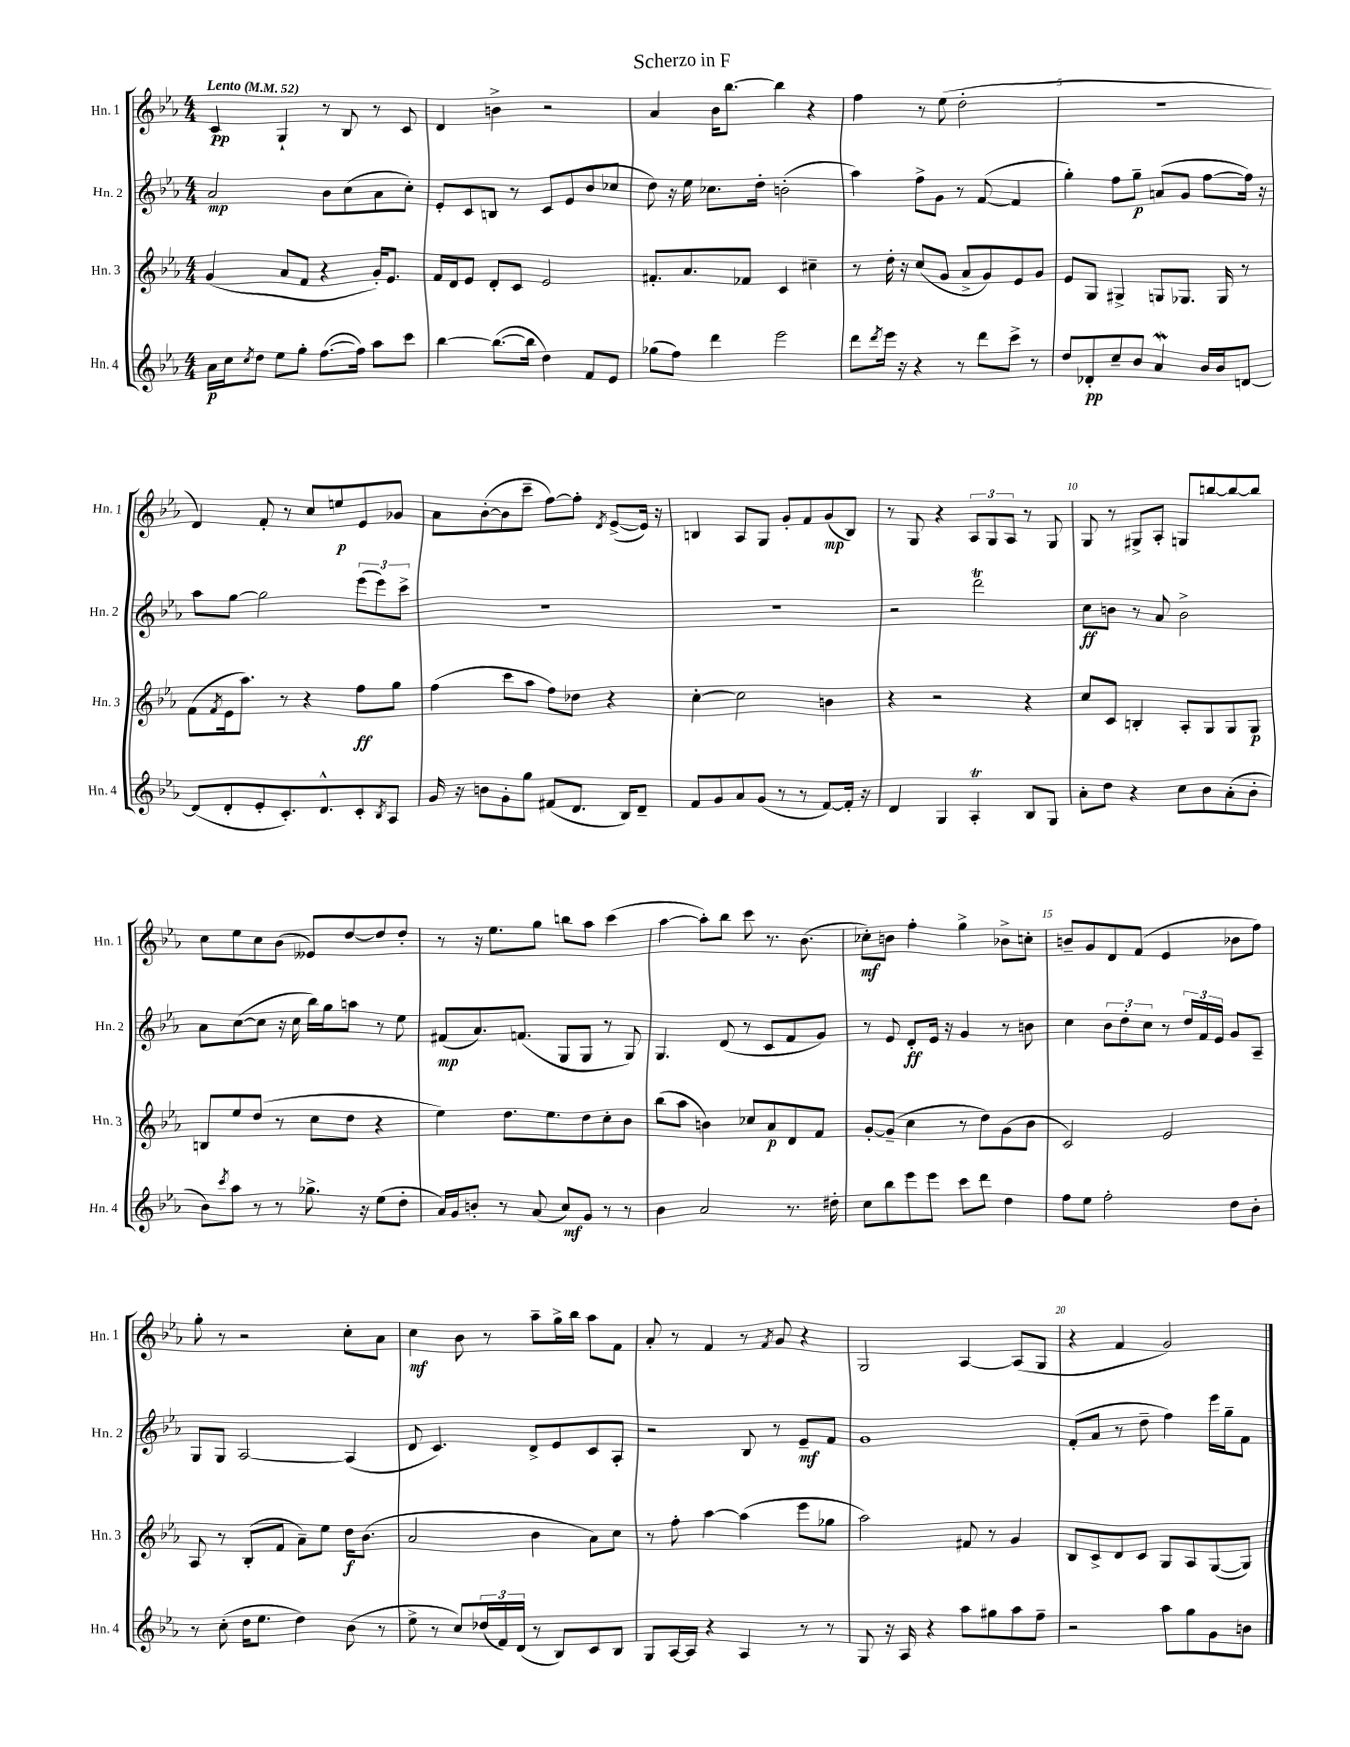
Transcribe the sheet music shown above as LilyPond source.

\header { title = "Scherzo in F" }
<<
\new StaffGroup <<
\new Staff = "s0" \with { instrumentName = "Hn. 1" shortInstrumentName = "Hn. 1" } {
    \clef treble \key ees \major \numericTimeSignature \time 4/4 \tempo "Lento" 4 = 52
    c'4\pp g4-! r8 bes8 r8 c'8 |
    d'4 b'4-> r2 |
    aes'4 bes'16 bes''8.~ bes''4 r4 |
    f''4 r8 ees''8( d''2-. |
    R1 |
    d'4) f'8-. r8 c''8 e''8\p ees'8 ges'8 |
    aes'8 bes'8~-.( bes'8 c'''8-- f''8~) f''8-. \acciaccatura { d'8 } ees'8~->( ees'16) r16 |
    b4 aes8 g8 g'8-. f'8 g'8\mp( b8) |
    r8 g8 r4 \tuplet 3/2 { aes8 g8 aes8 } r8 g8 |
    g8 r8 gis8-> aes8-. g8 b''8~ b''8~ b''8 |
    c''8 ees''8 c''8 bes'8( eeses'8) d''8~ d''8 d''8-. |
    r8 r16 ees''8. g''8 b''8 aes''8 c'''4( |
    aes''4~ aes''8-.) bes''8 c'''8 r8. bes'8.( |
    ces''8-.\mf) b'8 f''4-. g''4-> bes'8-> c''8-. |
    b'8-- g'8 d'8 f'8( ees'4 bes'8 f''8) |
    g''8-. r8 r2 c''8-. aes'8 |
    c''4\mf bes'8 r8 aes''8-- g''16-> bes''16 aes''8 f'8 |
    aes'8-. r8 f'4 r8 \acciaccatura { f'8 } g'8 r4 |
    g2 aes4~ aes8( g8 |
    r4 f'4 g'2) \bar "|." |
}
\new Staff = "s1" \with { instrumentName = "Hn. 2" shortInstrumentName = "Hn. 2" } {
    \clef treble \key ees \major \numericTimeSignature \time 4/4
    aes'2\mp bes'8 c''8( aes'8 c''8-.) |
    ees'8-. c'8 b8 r8 c'8 ees'8( bes'8 ces''8 |
    d''8) r16 ees''16 ces''8. d''16-. b'2-.( |
    aes''4) f''8-> g'8 r8 f'8~( f'4 |
    g''4-.) f''8 g''8--\p a'8( g'8 f''8~ f''16) r16 |
    aes''8 g''8~ g''2 \tuplet 3/2 { ees'''8( ees'''8) c'''8-> } |
    R1 |
    r1 |
    r2 d'''2\trill |
    c''8\ff b'8 r8 aes'8 b'2-> |
    aes'8 c''8~( c''8 r16 c''16 bes''16) g''16 a''8 r8 ees''8 |
    fis'8\mp( aes'8.) f'8.( g8 g8 r8 g8) |
    g4. d'8( r8 c'8 f'8 g'8) |
    r8 ees'8 d'8-.\ff ees'16 r16 g'4 r8 b'8 |
    c''4 \tuplet 3/2 { bes'8 d''8-. c''8 } r8 \tuplet 3/2 { d''16 f'16 ees'16 } g'8 aes8-- |
    g8 g8 aes2~ aes4( |
    d'8 c'4.) d'8-> ees'8 c'8 aes8-. |
    r2 bes8 r8 ees'8--\mf f'8 |
    g'1 |
    f'8-.( aes'8 r8 d''8-- f''4) ees'''16 g''16-- f'8 \bar "|." |
}
\new Staff = "s2" \with { instrumentName = "Hn. 3" shortInstrumentName = "Hn. 3" } {
    \clef treble \key ees \major \numericTimeSignature \time 4/4
    g'4( aes'8 f'8 r4 g'16-.) ees'8. |
    f'16 d'16 ees'8 d'8-. c'8 ees'2 |
    fis'8.-. aes'8. fes'8 c'4 cis''4-- |
    r8 d''16-. r16 c''8( g'8 aes'8-> g'8) ees'8 g'8 |
    ees'8 g8 gis4-> g8 ges8. ges16 r8 |
    f'8( \acciaccatura { f'8 } ees'16 aes''8.) r8 r4 f''8\ff g''8 |
    f''4( c'''8 aes''8 f''8) des''8 r4 |
    c''4~-. c''2 b'4 |
    r4 r2 r4 |
    c''8 c'8 b4-. aes8-. g8 g8 g8\p |
    b8 ees''8 d''8( r8 c''8 d''8 r4 |
    ees''4) d''8. ees''8. d''8 c''8-. bes'8 |
    bes''8( aes''8 b'4) ces''8 aes'8\p d'8 f'8 |
    g'8~-. g'8--( c''4 r8 d''8) g'8( bes'8 |
    c'2) ees'2 |
    aes8 r8 bes8-.( f'8 aes'8--) ees''8 d''16\f bes'8.( |
    aes'2 bes'4 aes'8) c''8 |
    r8 f''8-. aes''4~ aes''4( ees'''8 ges''8 |
    aes''2) fis'8 r8 g'4 |
    bes8 c'8-> d'8 c'8 g8 aes8 g8~( g8) \bar "|." |
}
\new Staff = "s3" \with { instrumentName = "Hn. 4" shortInstrumentName = "Hn. 4" } {
    \clef treble \key ees \major \numericTimeSignature \time 4/4
    aes'16\p c''16 \acciaccatura { c''8 } d''8 ees''8 g''8-. f''8.~( f''16) aes''8 c'''8 |
    bes''4~ bes''8.~( bes''16 d''4) f'8 ees'8 |
    ges''8( f''8) d'''4 ees'''2 |
    d'''8 \acciaccatura { d'''8 } ees'''16 r16 r4 r8 d'''8 c'''8-> r8 |
    d''8 des'8-.\pp c''8-- bes'8 aes'4\mordent bes'16 bes'16 d'8~ |
    d'8( d'8-. ees'8-. c'8.-.) d'8.-^ c'8-. \acciaccatura { bes8 } aes8 |
    g'16 r16 b'8 g'8-. g''8 fis'8( d'8. bes16) d'8-- |
    f'8 g'8 aes'8 g'8( r8 r8 f'8~) f'16-. r16 |
    d'4 g4 aes4-.\trill bes8 g8 |
    aes'8-. d''8 r4 c''8 bes'8 aes'8-.( bes'8-. |
    bes'8) \acciaccatura { c'''8 } aes''8 r8 r8 ges''8.-> r16 ees''8( d''8-. |
    aes'16) g'16 b'8-. r8 aes'8( c''8\mf) g'8 r8 r8 |
    bes'4 aes'2 r8. dis''16-. |
    c''8 bes''8 ees'''8 ees'''8 c'''8 d'''8 d''4 |
    f''8 ees''8 f''2-. d''8 bes'8-. |
    r8 c''8-.( d''16 ees''8. d''4) bes'8( r8 |
    ees''8-> r8 c''8) \tuplet 3/2 { des''16( f'16) d'16( } r8 bes8) c'8 bes8 |
    g8 aes16~ aes16 r4 aes4 r8 r8 |
    g8 r16 aes16 r4 aes''8 gis''8 aes''8 f''8-- |
    r2 aes''8 g''8 g'8 b'8 \bar "|." |
}
>>
>>
\layout { \context { \Score \override BarNumber.break-visibility = ##(#f #t #t) barNumberVisibility = #(every-nth-bar-number-visible 5) } }
